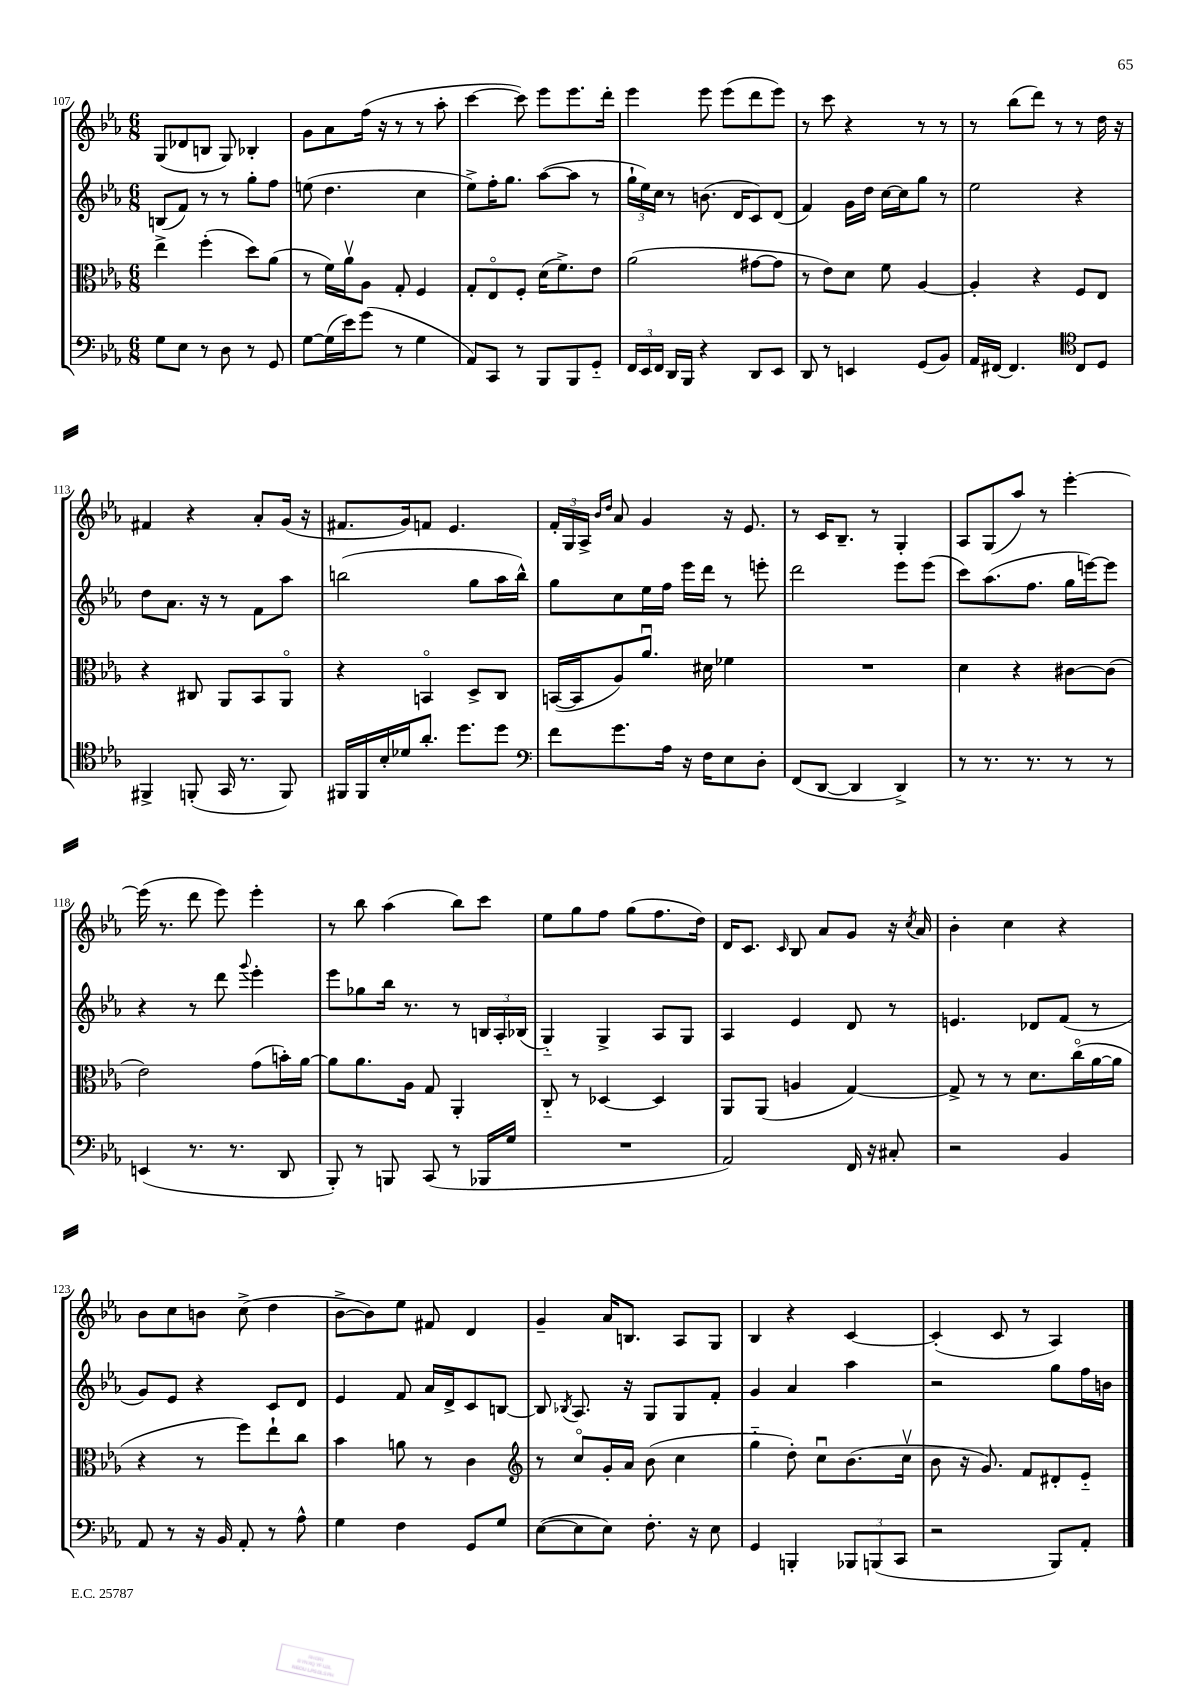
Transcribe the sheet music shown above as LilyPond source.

<<
\new StaffGroup <<
\new Staff = "s0" {
    \clef treble \key ees \major \numericTimeSignature \time 6/8
    \autoBeamOff g8[( des'8 b8] g8) bes4-. |
    g'8[ aes'8 f''16]( r16 r8 r8 aes''8-. |
    c'''4~ c'''8) ees'''8[ ees'''8. d'''16]-. |
    ees'''4 ees'''8 ees'''8[( d'''8 ees'''8]) |
    r8 c'''8 r4 r8 r8 |
    r8 bes''8[( d'''8]) r8 r8 d''16 r16 |
    fis'4 r4 aes'8[-. g'16]( r16 |
    fis'8.[ g'16) f'8] ees'4. |
    \tuplet 3/2 { f'16[-. g16 aes16]-> } \grace { bes'16[ d''16] } aes'8 g'4 r16 ees'8. |
    r8 c'16[ bes8.]-- r8 g4-. |
    aes8[ g8( aes''8]) r8 ees'''4~-. |
    ees'''16( r8. d'''8 ees'''8) ees'''4-. |
    r8 bes''8 aes''4( bes''8[) c'''8] |
    ees''8[ g''8 f''8] g''8[( f''8. d''16]) |
    d'16[ c'8.] \grace { c'16 } bes8 aes'8[ g'8] r16 \acciaccatura { c''8 } aes'16 |
    bes'4-. c''4 r4 |
    bes'8[ c''8 b'8] c''8->( d''4 |
    bes'8[~-> bes'8) ees''8] fis'8 d'4 |
    g'4-- aes'16[ b8.] aes8[ g8] |
    bes4 r4 c'4~ |
    c'4-.( c'8 r8 aes4) \bar "|." |
}
\new Staff = "s1" {
    \clef treble \key ees \major \numericTimeSignature \time 6/8
    \autoBeamOff b8[( f'8]) r8 r8 g''8[-. f''8] |
    e''8( d''4. c''4 |
    ees''8[->) f''16-. g''8.] aes''8[~( aes''8] r8 |
    \tuplet 3/2 { g''16[-! ees''16) c''16] } r8 b'8.( d'16[ c'8) d'8]( |
    f'4) g'16[ d''16] c''16[~ c''16 g''8] r8 |
    ees''2 r4 |
    d''8[ aes'8.] r16 r8 f'8[ aes''8] |
    b''2( g''8[ aes''16 b''16]-^) |
    g''8[ c''8 ees''16 f''16] ees'''16[ d'''16] r8 e'''8-. |
    d'''2 ees'''8[ ees'''8]( |
    c'''8[) aes''8.( f''8.] g''16[ e'''16~) e'''8] |
    r4 r8 d'''8 \appoggiatura { g'''8 } ees'''4-. |
    ees'''8[ ges''8 bes''16] r8. r8 \tuplet 3/2 { b16[ aes16-. bes16]( } |
    g4-_) g4-> aes8[ g8] |
    aes4 ees'4 d'8 r8 |
    e'4. des'8[ f'8]( r8 |
    g'8[) ees'8] r4 c'8[ d'8] |
    ees'4 f'8 aes'16[ d'16-> c'8 b8]~ |
    b8 \acciaccatura { bes8 } aes8. r16 g8[ g8 f'8]-. |
    g'4 aes'4 aes''4 |
    r2 g''8[ f''16 b'16] \bar "|." |
}
\new Staff = "s2" {
    \clef alto \key ees \major \numericTimeSignature \time 6/8
    \autoBeamOff ees''4-> f''4-.( d''8[) aes'8]( |
    r8 f'16[) aes'16\upbow aes8] g8-. f4 |
    g8[-. ees8\flageolet f8]-. d'16[( f'8.->) ees'8] |
    aes'2( gis'8[~ gis'8] |
    r8 ees'8[) d'8] f'8 aes4~ |
    aes4-. r4 f8[ ees8] |
    r4 cis8 aes,8[ bes,8 aes,8]\flageolet |
    r4 b,4\flageolet d8[-> c8] |
    b,16[~( b,16 aes8) aes'8.]\downbow dis'16 fes'4 |
    R2. |
    d'4 r4 cis'8[~ cis'8]( |
    ees'2) g'8[( b'16-.) aes'16]~ |
    aes'8[ aes'8. aes16] g8 aes,4-. |
    c8-_ r8 des4~ des4 |
    aes,8[ aes,8]( a4 g4~) |
    g8-> r8 r8 d'8.[ c''16\flageolet( aes'16~ aes'16] |
    r4 r8 f''8[) ees''8-! c''8] |
    bes'4 a'8 r8 c'4 |
    \clef treble r8 c''8[\flageolet g'16-. aes'16] bes'8( c''4 |
    g''4-_ d''8-.) c''8[\downbow bes'8.( c''16]\upbow |
    bes'8 r16 g'8.) f'8[ dis'8-. ees'8]-_ \bar "|." |
}
\new Staff = "s3" {
    \clef bass \key ees \major \numericTimeSignature \time 6/8
    \autoBeamOff g8[ ees8] r8 d8 r8 g,8 |
    g8[~ g16( ees'16) g'8]( r8 g4 |
    aes,8[) c,8] r8 bes,,8[ bes,,8 g,8]-_ |
    \tuplet 3/2 { f,16[ ees,16 f,16] } d,16[ bes,,16] r4 d,8[ ees,8] |
    d,8 r8 e,4 g,8[( bes,8]) |
    aes,16[ fis,16]~ fis,4. \clef tenor c8[ d8] |
    fis,4-> f,8-.( g,16 r8. f,8) |
    fis,16[ fis,16 bes16-. des'16 aes'8.]-. d''8.[ d''8] |
    \clef bass f'8[ g'8. aes16] r16 f16[ ees8 d8]-. |
    f,8[( d,8]~ d,4 d,4->) |
    r8 r8. r8. r8 r8 |
    e,4( r8. r8. d,8 |
    bes,,8-.) r8 b,,8 c,8( r8 bes,,16[ g16] |
    R2. |
    aes,2) f,16 r16 cis8-. |
    r2 bes,4 |
    aes,8 r8 r16 bes,16 aes,8-. r8 aes8-^ |
    g4 f4 g,8[ g8] |
    ees8[~( ees8 ees8]) f8.-. r16 ees8 |
    g,4 b,,4-. \tuplet 3/2 { bes,,8[ b,,8( c,8] } |
    r2 bes,,8[) aes,8]-. \bar "|." |
}
>>
>>
\layout { \context { \Score currentBarNumber = #107 } }
